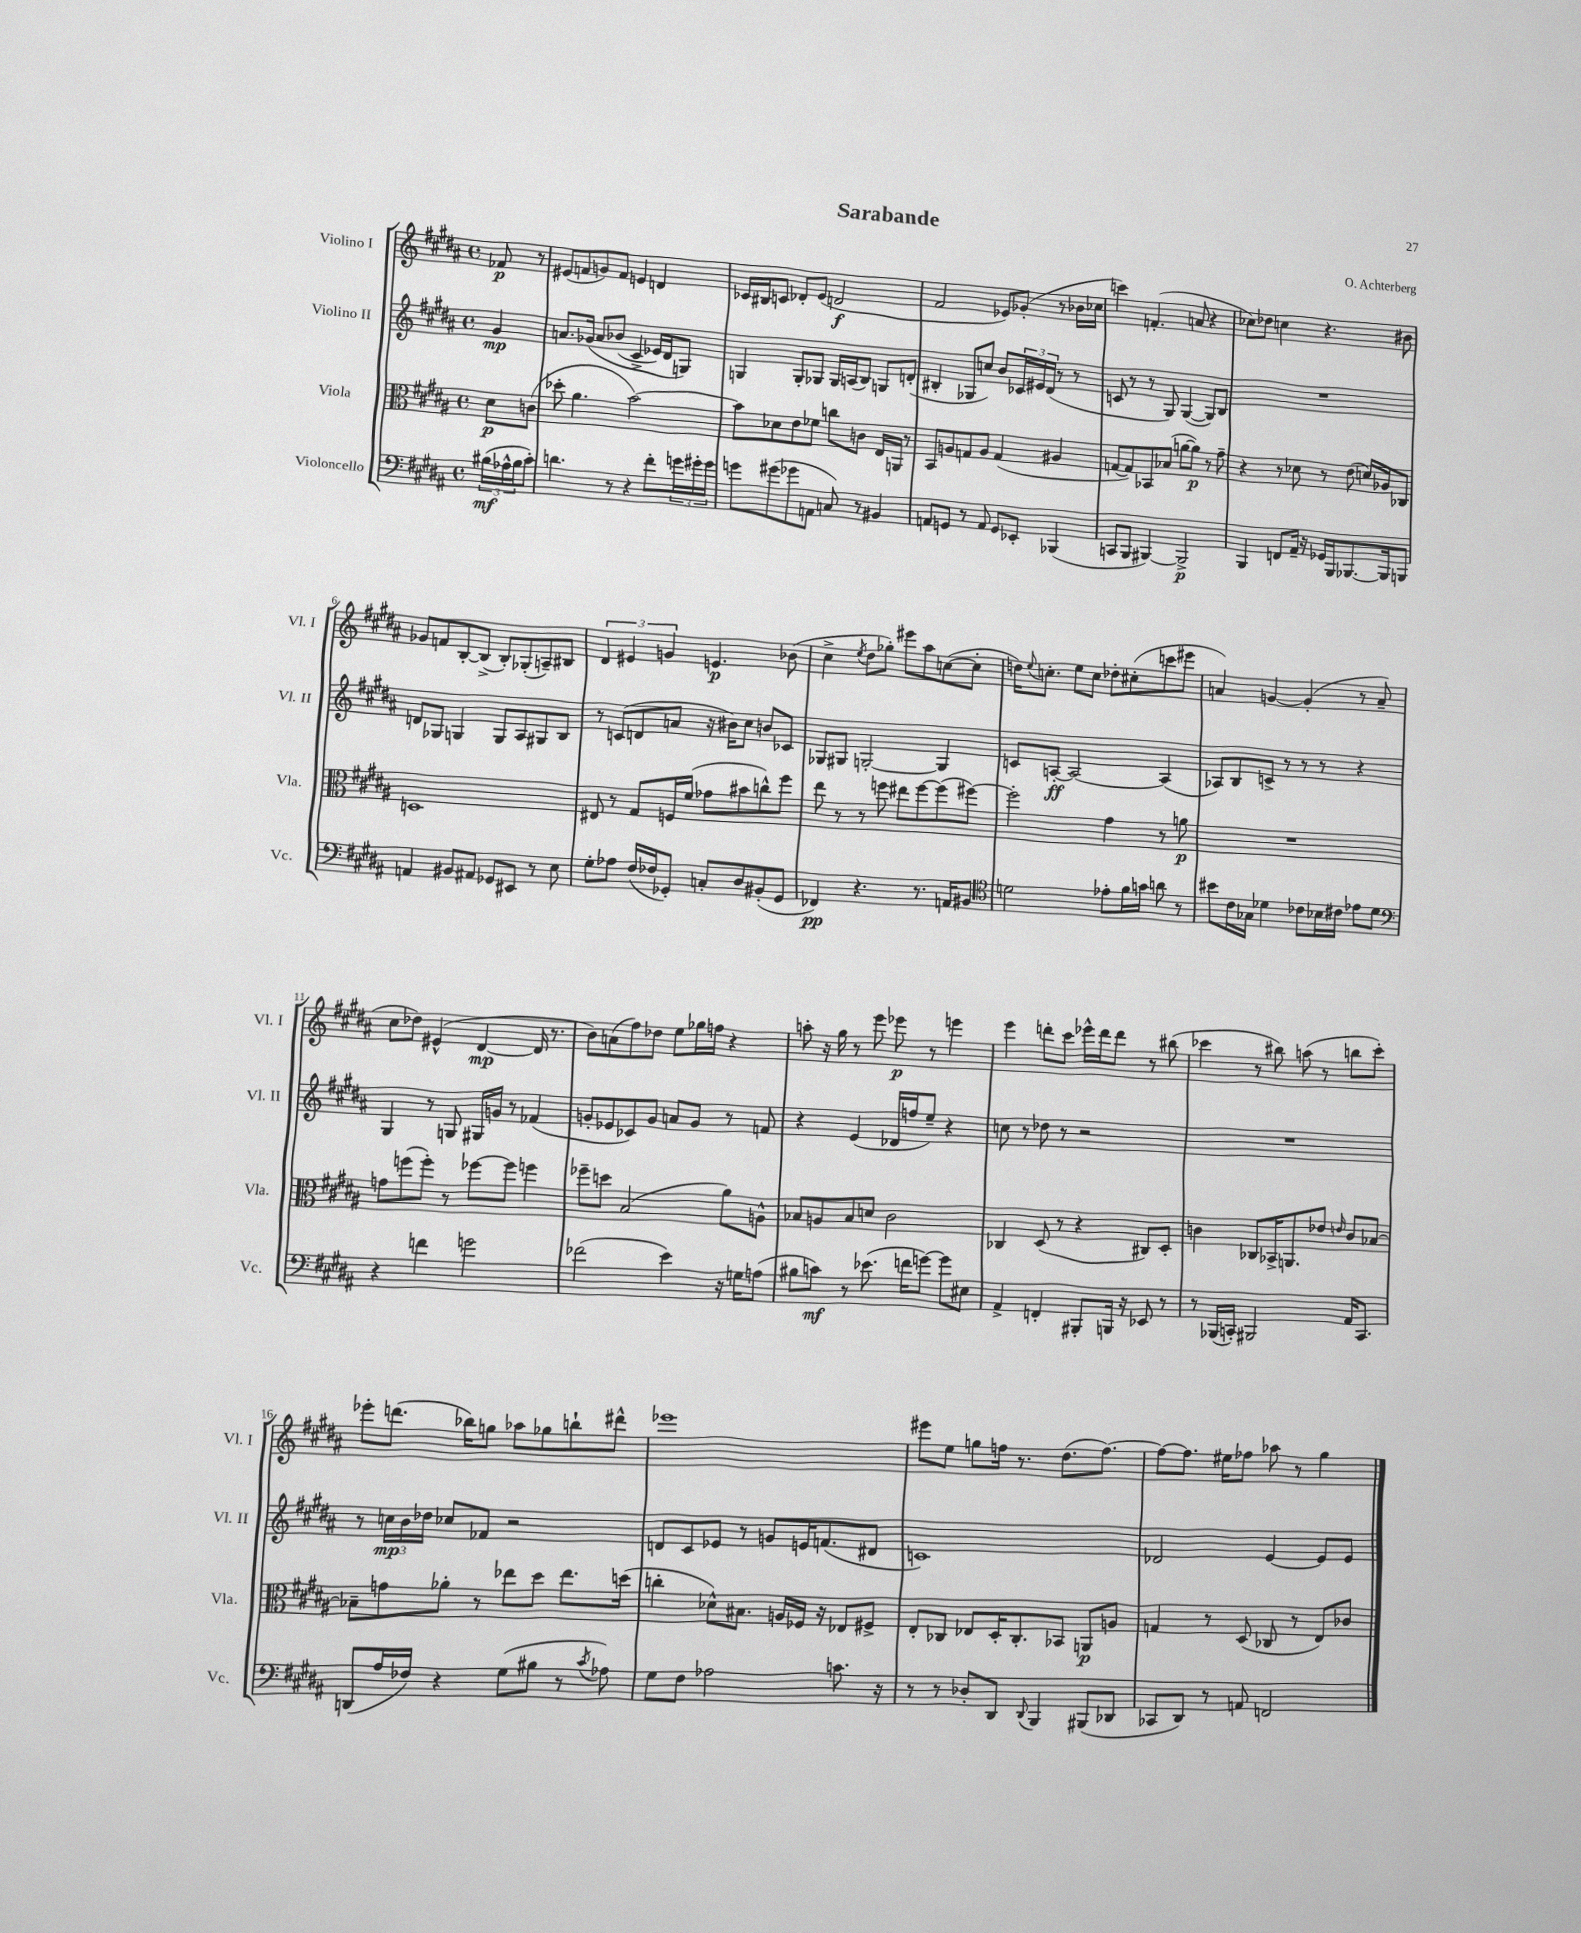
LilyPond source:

\header { title = "Sarabande" composer = "O. Achterberg" }
<<
\new StaffGroup <<
\new Staff = "s0" \with { instrumentName = "Violino I" shortInstrumentName = "Vl. I" } {
    \clef treble \key b \major \defaultTimeSignature \time 4/4 \partial 4
    fes'8\p r8 |
    eis'8( f'8 g'8) f'8 e'4 d'4 |
    ces'16 bis16 c'8 des'8-. e'8( d'2\f |
    fis'2 ees'8) ges'8-.( r8 bes'16 ces''16 |
    c'''4) f'4.-.( a'8 r4 |
    ces''8) des''8 c''4 r4. bis'8 |
    ges'8 f'8 b8~-. b8->( b8-.) ges8-.( a8--) bis8 |
    \tuplet 3/2 { dis'4 eis'4 g'4 } e'4.\p bes'8( |
    cis''4-> \acciaccatura { e''8 } dis''8 ges''8-.) eis'''8 ais''8 c''8~( c''8-. |
    d''16) \appoggiatura { e''8 } c''8.-. e''8 c''8 des''8-. cis''8-.( c'''8 eis'''8 |
    a'4) g'4~ g'4-.( r8 a'8-- |
    cis''8 des''8) eis'4-^( dis'4~\mp dis'16 r8. |
    b'8) a'8( fis''8) des''8 e''8 ges''16 f''16 r4 |
    a''8-. r16 gis''16 r8 e'''8 ees'''8\p r8 e'''4 |
    e'''4 d'''8-. cis'''8 ees'''16-^ d'''16 d'''8 r8 bis''8( |
    ces'''4 r8 bis''8) a''8( r8 b''8 ces'''8-.) |
    ees'''8-. d'''8.( bes''16) g''8 aes''8 ges''8 b''8-! dis'''8-^ |
    ees'''1 |
    eis'''8 e''8 g''8 f''16 r8. dis''8.( f''8.~) |
    f''8~ f''8. eis''16 fes''8 aes''8 r8 gis''4 \bar "|." |
}
\new Staff = "s1" \with { instrumentName = "Violino II" shortInstrumentName = "Vl. II" } {
    \clef treble \key b \major \defaultTimeSignature \time 4/4 \partial 4
    gis'4\mp |
    a'8. ges'16\( a'8 bes'8( cis'4-> ees'16) dis'16 g8\) |
    g4 g8-. ges8 ges16 a16( b8) g8 d'8-.( |
    bis4-. ges8 c''8) b'8 \tuplet 3/2 { ces'16 eis'16 dis'16( } r8 r8 |
    c'8 r8 r8 gis8) gis4~( gis8) b8 |
    R1 |
    d'8 ges8 g4 g8 ais8 gis8 b8 |
    r8 c'8( d'8 a'8 r16 bis'16) cis''8 b'8 ces'8 |
    ges8 gis8 g2~-. g4 |
    c'8 a8~-.\ff a2~ a4( |
    aes8) b8 c'8-> r8 r8 r8 r4 |
    gis4 r8 g8 gis16 g'16 r8 fes'4( |
    g'8-. ees'8 ces'8) g'8 a'8 g'8 r8 f'8 |
    r4 e'4( des'16 f''16 e''8--) r4 |
    c''8 r8 des''8 r8 r2 |
    R1 |
    r8 \tuplet 3/2 { c''16\mp b'16 des''16 } ces''8 fes'8 r2 |
    d'8 cis'8 ees'8 r8 g'8 e'16 f'8.( dis'8 |
    c'1) |
    des'2 e'4~ e'8 e'8 \bar "|." |
}
\new Staff = "s2" \with { instrumentName = "Viola" shortInstrumentName = "Vla." } {
    \clef alto \key b \major \defaultTimeSignature \time 4/4 \partial 4
    dis'8\p c'8( |
    des''8-. ais'4. b'2~) |
    b'8 des'8 e'8 fes'8 c''8 c'8 e16 a,16 r8 |
    b,8 a8 g8 a8 g4( ais4 |
    g8~ g8) bes,8 bes8( a'8~ a'8\p) r8 gis'8-- |
    r4 r8 des'8 r8 e'8( d'16) aes16 ces8 |
    d1 |
    eis8 r8 gis8 f16 fis'16( ges'8 bis'8 c''8-^) fis''8 |
    e''8 r8 r8 f''8 eis''8 f''8~ f''8( fis''8~) |
    fis''2-. gis'4 r8 a'8\p |
    R1 |
    g'8 f''8( f''8-.) r8 fes''8~ fes''8 f''4 |
    fes''8-- d''8 b2( ais'8) a8-^ |
    bes8 a8 bes8 d'8 cis'2 |
    ces4 dis8( r8 r4 cis8) dis8-. |
    c'4 ces8 bes,16-> a,8. ees'8 \grace { e'16 } c'8 bes8~ |
    bes8-- g'8 aes'8-. r8 ees''8 dis''8 ees''8. d''16( |
    c''4-. des'8-^) bis8. a16 fes16 r16 ees8 fis8-> |
    e8-. ces8 ees8 dis16-. ces8.-. bes,8 a,8\p a8 |
    g4 r8 dis8( ces8 r8 e8) ces'8 \bar "|." |
}
\new Staff = "s3" \with { instrumentName = "Violoncello" shortInstrumentName = "Vc." } {
    \clef bass \key b \major \defaultTimeSignature \time 4/4 \partial 4
    \tuplet 3/2 { bis16\mf( aes16-^ bis16 } cis'8-.) |
    d'4. r8 r4 fis'8-. \tuplet 3/2 { g'16 gis'16-. gis'16 } |
    g'8 gis'8( ges'8 a,8 c8) r8 bis,4 |
    a,8 g,8 r8 a,8 g,8 ees,8-. bes,,4( |
    c,8 b,,8 bis,,4~) bis,,2->\p |
    b,,4 f,8 ais,16-- r16 ges,16 b,,16 bes,,8.~ bes,,16 b,,8 |
    a,4 bis,8 ais,8 ges,8 eis,8 r8 e8 |
    gis8-. aes8 fis16( fes16 ges,8-.) c8-. dis8 bis,8-.( ges,8 |
    fes,4\pp) r4. r8. a,16 bis,8 |
    \clef tenor d'2 ees'8-. fis'16 g'16 a'8 r8 |
    bis'8 cis'16 ges16 des'4 ces'8 bes16 cis'16 ees'8 des'8 |
    \clef bass r4 f'4 g'2 |
    fes'2( e'4) r16 g16 a8( |
    bis8 c'8\mf) r8 ees'8.( f'16 g'8~) g'8 eis8 |
    ais,4-> f,4-. bis,,8-. b,,16 r16 ees,8 r8 |
    r8 bes,,16( c,16-.) bis,,2 ais,16 c,8. |
    d,8( ais16 fes16) r4 gis8( bis8 r8 \acciaccatura { cis'8 } aes8) |
    gis8 fis8 aes2 c'8. r16 |
    r8 r8 des8-. dis,8 \appoggiatura { dis,8 } b,,4 bis,,8( des,8 |
    ces,8 dis,8) r8 a,8 f,2 \bar "|." |
}
>>
>>
